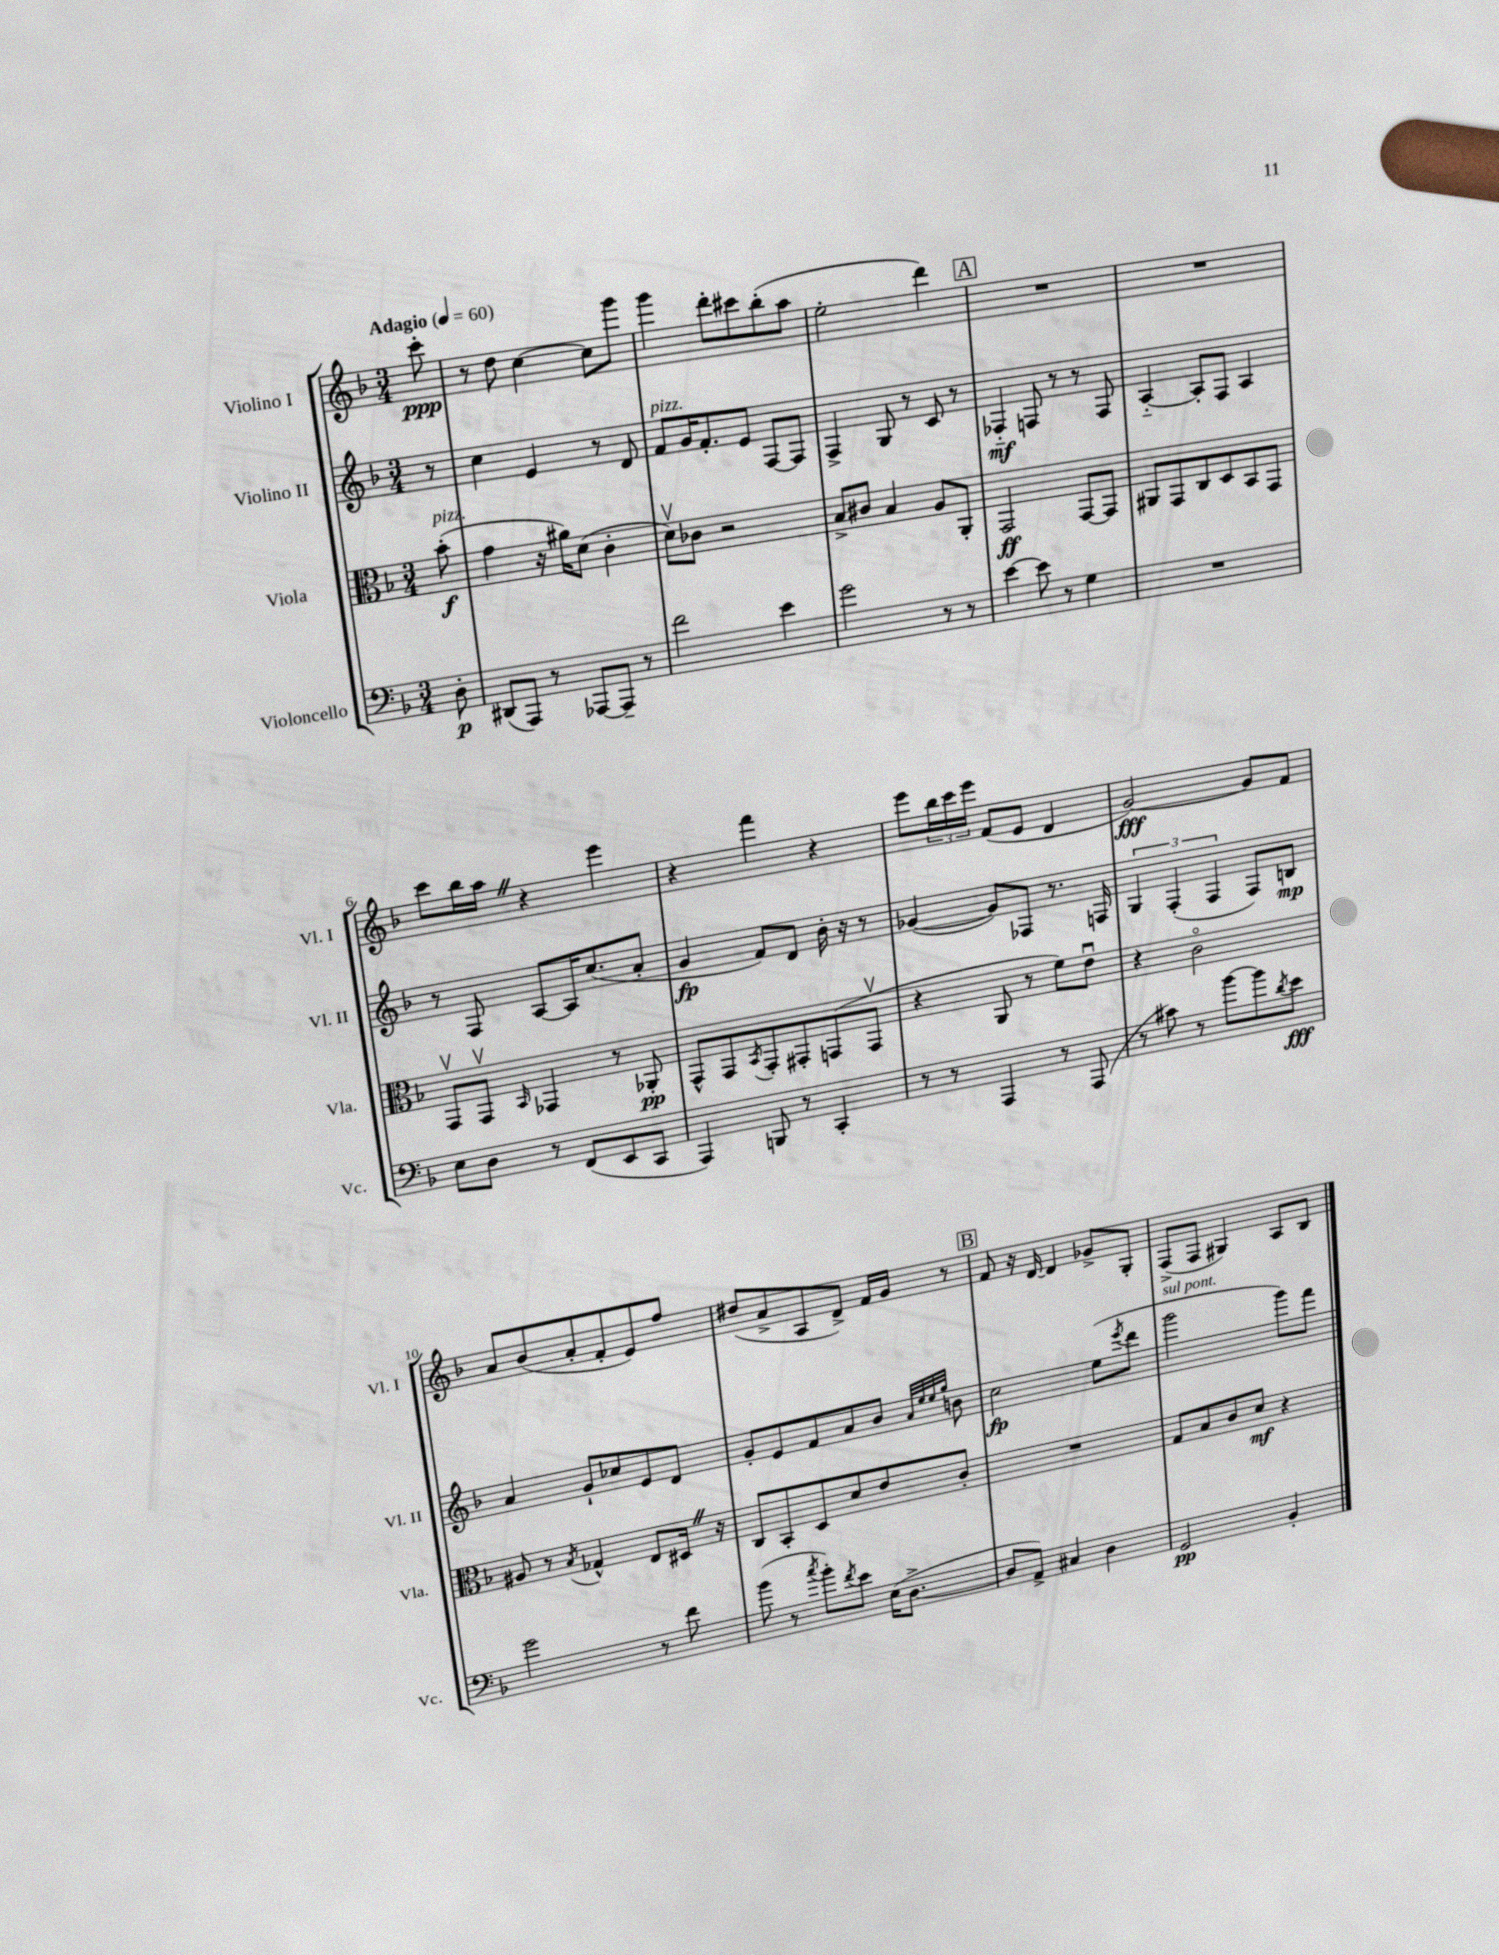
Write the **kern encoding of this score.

**kern	**dynam	**kern	**dynam	**kern	**dynam	**kern	**dynam
*part4	*part4	*part3	*part3	*part2	*part2	*part1	*part1
*staff4	*staff4	*staff3	*staff3	*staff2	*staff2	*staff1	*staff1
*I"Violoncello	*	*I"Viola	*	*I"Violino II	*	*I"Violino I	*
*I'Vc.	*	*I'Vla.	*	*I'Vl. II	*	*I'Vl. I	*
*clefF4	*	*clefC3	*	*clefG2	*	*clefG2	*
*k[b-]	*	*k[b-]	*	*k[b-]	*	*k[b-]	*
*M3/4	*	*M3/4	*	*M3/4	*	*M3/4	*
*MM60	*	*MM60	*	*MM60	*	*MM60	*
=	=	=	=	=	=	=	=
!	!	!	!	!	!	!LO:TX:a:B:t=Adagio	!
!	!	!LO:TX:a:i:t=pizz.	!	!	!	!	!
8D'\	p	(8b-'\	f	8r	.	8ccc'\	ppp
=1	=1	=1	=1	=1	=1	=1	=1
(8DD#X/L	.	4g\	.	4cc\	.	8r	.
8AAA/J)	.	.	.	.	.	8dd\	.
8r	.	16r	.	4e/	.	[4cc\	.
.	.	16a#X\KL)	.	.	.	.	.
[8AAA-X/L	.	(8d\J	.	.	.	.	.
8AAA-~/J]	.	4c'\	.	8r	.	8cc\L]	.
8r	.	.	.	8d/	.	8ggg\J	.
=2	=2	=2	=2	=2	=2	=2	=2
!	!	!	!	!LO:TX:a:i:t=pizz.	!	!	!
2f\	.	8dv\L)	.	8f/L	.	4ggg\	.
.	.	8c-X\J	.	16g/K	.	.	.
.	.	.	.	8.f'/	.	.	.
.	.	2r	.	.	.	8ddd'\L	.
.	.	.	.	8e/J	.	8ccc#X\	.
4e\	.	.	.	[8F/L	.	(8bb-'\	.
.	.	.	.	8F/J]	.	8aa\J	.
=3	=3	=3	=3	=3	=3	=3	=3
2g\	.	8B-^/L	.	4F^/	.	2ee'\	.
.	.	8c#X/J	.	.	.	.	.
.	.	4B-/	.	8G/	.	.	.
.	.	.	.	8r	.	.	.
8r	.	8A/L	.	8c/	.	4ddd\)	.
8r	.	8AA'/J	.	8r	.	.	.
!!LO:REH:place=s1:t=A
=4	=4	=4	=4	=4	=4	=4	=4
[4e\	.	2GG/	ff	4F-X/	mf	2.r	.
8e\]	.	.	.	8Fn/	.	.	.
8r	.	.	.	8r	.	.	.
4G\	.	[8GG/L	.	8r	.	.	.
.	.	8GG/J]	.	8F/	.	.	.
=5	=5	=5	=5	=5	=5	=5	=5
2.r	.	8AA#X/L	.	[4A/	.	2.r	.
.	.	8GG/	.	.	.	.	.
.	.	8C/	.	8A'/L]	.	.	.
.	.	8D/	.	8F/J	.	.	.
.	.	8BB-/	.	4A/	.	.	.
.	.	8GG/J	.	.	.	.	.
!!LO:LB:g=z
=6	=6	=6	=6	=6	=6	=6	=6
8E\L	.	8GGv/L	.	8r	.	8ccc\L	.
8D\J	.	8GGv/J	.	8F/	.	16bb-\L	.
.	.	.	.	.	.	16aaZ\JJ	.
.	.	16qqBB-/	.	.	.	.	.
8r	.	4GG-X/	.	[8A/L	.	4r	.
(8FF/L	.	.	.	16A/K]	.	.	.
.	.	.	.	(8.cc/	.	.	.
8EE/	.	8r	.	.	.	4eee\	.
8CC/J	.	8AA-X'/	pp	8a'/J	.	.	.
=7	=7	=7	=7	=7	=7	=7	=7
4AAA/)	.	8GG^^/L	.	4g/	fp	4r	.
.	.	8GG/	.	.	.	.	.
.	.	8qBB-/	.	.	.	.	.
8BBBn/	.	8GG'/	.	8f/L)	.	4fff\	.
8r	.	8GG#X'/	.	8d/J	.	.	.
4CC'/	.	(8GGn/	.	16b-'\	.	4r	.
.	.	.	.	16r	.	.	.
.	.	8GGv/J	.	8r	.	.	.
=8	=8	=8	=8	=8	=8	=8	=8
8r	.	4r	.	([4g-X/	.	8eee\L	.
8r	.	.	.	.	.	24bb-\L	.
.	.	.	.	.	.	24ccc\	.
.	.	.	.	.	.	24eee\JJ	.
4AAA/	.	8AA/	.	8g-/L])	.	(8f/L	.
.	.	8r	.	8F-X/J	.	8e/J	.
8r	.	8f\L)	.	8.r	.	4d/	.
(8AAA/	.	8eu\J	.	.	.	.	.
.	.	.	.	16Fn/	.	.	.
=9	=9	=9	=9	=9	=9	=9	=9
8r	.	4r	.	6G/	.	[2g/)	fff
8c#X\)	.	.	.	.	.	.	.
.	.	.	.	(6F'/	.	.	.
8r	.	2c\	.	.	.	.	.
.	.	.	.	6F/	.	.	.
[8b-\L	.	.	.	.	.	.	.
8b-\]	.	.	.	8F/L)	.	8g/L]	.
8qd/	.	.	.	.	.	.	.
8e\J	fff	.	.	8Bn/J	mp	8f/J	.
!!LO:LB:g=z
=10	=10	=10	=10	=10	=10	=10	=10
2g\	.	8A#X/	.	4a/	.	8a/L	.
.	.	8r	.	.	.	(8b-/	.
.	.	8qB-/	.	.	.	.	.
.	.	4G-X^^/	.	8g`/L	.	8a'/	.
.	.	.	.	8cc-X/	.	8f'/	.
8r	.	8E/L	.	8e/	.	8e/)	.
8f\	.	16D#XZ/Jk	.	8d/J	.	8ff/J	.
.	.	16r	.	.	.	.	.
=11	=11	=11	=11	=11	=11	=11	=11
(8b-\	.	8C/L	.	8g'/L	.	(8dd#X/L	.
8r	.	8BB-'/	.	8e/	.	8a^/	.
8qcc/	.	.	.	.	.	.	.
8b-'\L)	.	8D/	.	8f/	.	8A/	.
8qf/	.	.	.	.	.	.	.
8e\J	.	8d/	.	8a/	.	8d^/J)	.
(16E\KL	.	8e/	.	8b-/J	.	16f/LL	.
[8.D^\J	.	.	.	.	.	16g/JJ	.
.	.	.	.	32qqa/LLL	.	.	.
.	.	.	.	32qqee/	.	.	.
.	.	.	.	32qqee/	.	.	.
.	.	.	.	32qqgg/JJJ	.	.	.
.	.	8c'/J	.	8bn\	.	8r	.
!!LO:REH:place=s1:t=B
=12	=12	=12	=12	=12	=12	=12	=12
8D/L]	.	2.r	.	2cc\	fp	8f/	.
8AA^/J)	.	.	.	.	.	16r	.
.	.	.	.	.	.	[16d/	.
4C#X/	.	.	.	.	.	4d/]	.
4D\	.	.	.	(8ee\L	.	8g-X^/L	.
.	.	.	.	8qeee/	.	.	.
.	.	.	.	8ddd\J	.	8G'/J	.
=13	=13	=13	=13	=13	=13	=13	=13
!	!	!	!	!LO:TX:a:i:t=sul pont.	!	!	!
2GG/	pp	8G/L	.	2ggg\	.	(8F^/L	.
.	.	8B-/	.	.	.	8F/J	.
.	.	8c/	.	.	.	4G#X/)	.
.	.	8d/J	mf	.	.	.	.
4BB-'/	.	4r	.	8ggg\L)	.	8A/L	.
.	.	.	.	8fff\J	.	8B-/J	.
==	==	==	==	==	==	==	==
*-	*-	*-	*-	*-	*-	*-	*-
